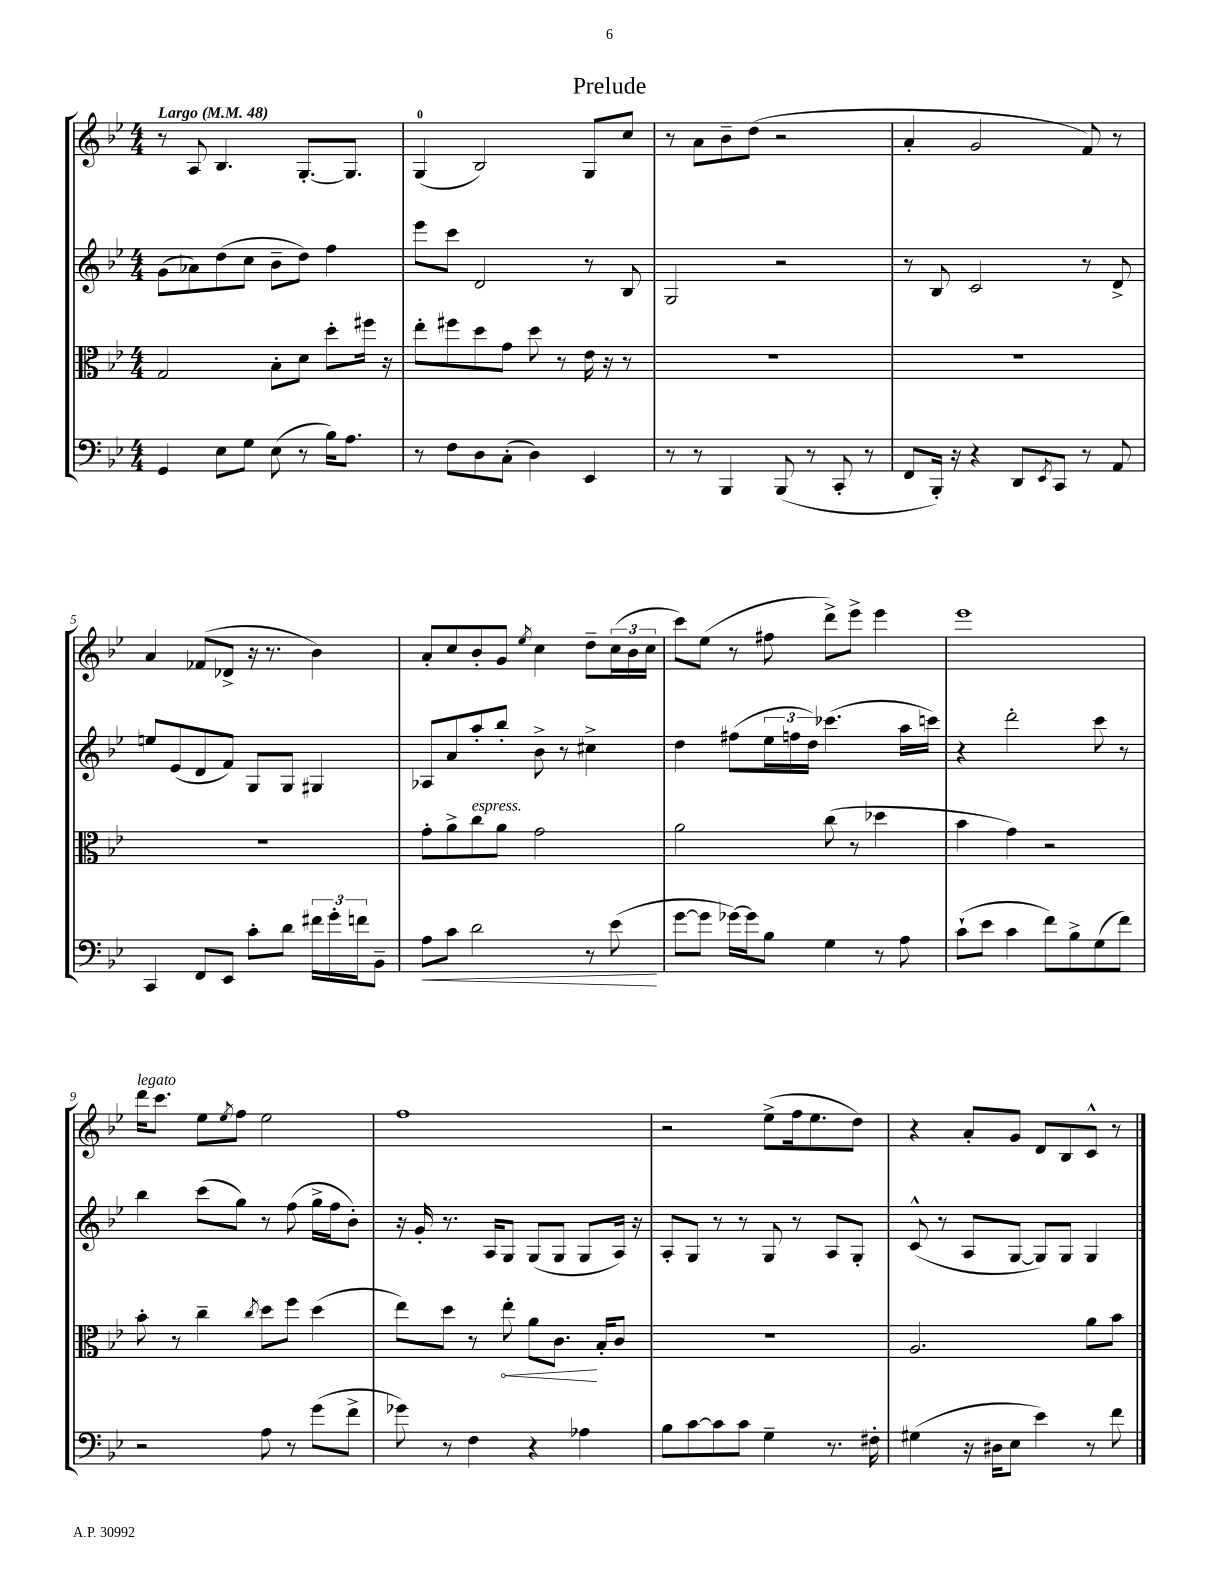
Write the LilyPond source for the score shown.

\header { title = "Prelude" }
<<
\new StaffGroup <<
\new Staff = "s0" {
    \clef treble \key bes \major \numericTimeSignature \time 4/4 \tempo "Largo" 4 = 48
    r8 a8 bes4. g8.~-. g8. |
    g4-0( bes2) g8 c''8 |
    r8 a'8 bes'8-- d''8( r2 |
    a'4-. g'2 f'8) r8 |
    a'4 fes'8( des'8-> r16 r8. bes'4) |
    a'8-. c''8 bes'8-. g'8 \acciaccatura { ees''8 } c''4 d''8-- \tuplet 3/2 { c''16( bes'16 c''16 } |
    c'''8) ees''8( r8 fis''8 d'''8->) ees'''8-> ees'''4 |
    ees'''1 |
    d'''16^\markup { \italic "legato" } c'''8. ees''8 \acciaccatura { ees''8 } f''8 ees''2 |
    f''1 |
    r2 ees''8->( f''16 ees''8. d''8) |
    r4 a'8-. g'8 d'8 bes8 c'8-^ r8 \bar "|." |
}
\new Staff = "s1" {
    \clef treble \key bes \major \numericTimeSignature \time 4/4
    g'8( aes'8) d''8( c''8 bes'8-- d''8) f''4 |
    ees'''8 c'''8 d'2 r8 bes8 |
    g2 r2 |
    r8 bes8 c'2 r8 d'8-> |
    e''8 ees'8( d'8 f'8) g8 g8 gis4 |
    aes8 a'8 a''8-. bes''8-. bes'8-> r8 cis''4-> |
    d''4 fis''8( \tuplet 3/2 { ees''16 f''16 d''16) } ces'''4.( a''16 c'''16) |
    r4 d'''2-. c'''8 r8 |
    bes''4 c'''8( g''8) r8 f''8( g''16-> f''16 bes'8-.) |
    r16 g'16-. r8. a16 g8 g8( g8 g8 a16) r16 |
    a8-. g8 r8 r8 g8 r8 a8 g8-. |
    c'8-^( r8 a8 g8~ g8) g8 g4 \bar "|." |
}
\new Staff = "s2" {
    \clef alto \key bes \major \numericTimeSignature \time 4/4
    g2 bes8-. d'8 d''8-. fis''16 r16 |
    ees''8-. fis''8 d''8 g'8 d''8 r8 ees'16 r16 r8 |
    R1 |
    R1 |
    R1 |
    g'8-. a'8-> c''8^\markup { \italic "espress." } a'8 g'2 |
    a'2 c''8( r8 des''4 |
    bes'4 g'4) r2 |
    bes'8-. r8 c''4-- \acciaccatura { c''8 } d''8 f''8 d''4( |
    ees''8) d''8 r8 \once \override Hairpin.circled-tip = ##t ees''8-.\< a'8 c'8.\! bes16-. c'8 |
    R1 |
    a2. a'8 bes'8 \bar "|." |
}
\new Staff = "s3" {
    \clef bass \key bes \major \numericTimeSignature \time 4/4
    g,4 ees8 g8 ees8( r8 bes16) a8. |
    r8 f8 d8 c8-.( d4) ees,4 |
    r8 r8 bes,,4 bes,,8( r8 c,8-. r8 |
    f,8 bes,,16-.) r16 r4 d,8 \acciaccatura { ees,8 } c,8 r8 a,8 |
    c,4 f,8 ees,8 c'8-. d'8 \tuplet 3/2 { fis'16 g'16-. f'16 } bes,8-- |
    a8\< c'8 d'2 r8 ees'8\!( |
    g'8~ g'8 ges'16~) ges'16 bes8 g4 r8 a8 |
    c'8-!( ees'8 c'4 f'8) bes8-> g8( f'8) |
    r2 a8 r8 g'8( f'8-> |
    ges'8) r8 f4 r4 aes4 |
    bes8 c'8~ c'8 c'8 g4-- r8. fis16-. |
    gis4( r16 dis16 ees8 ees'4) r8 f'8 \bar "|." |
}
>>
>>
